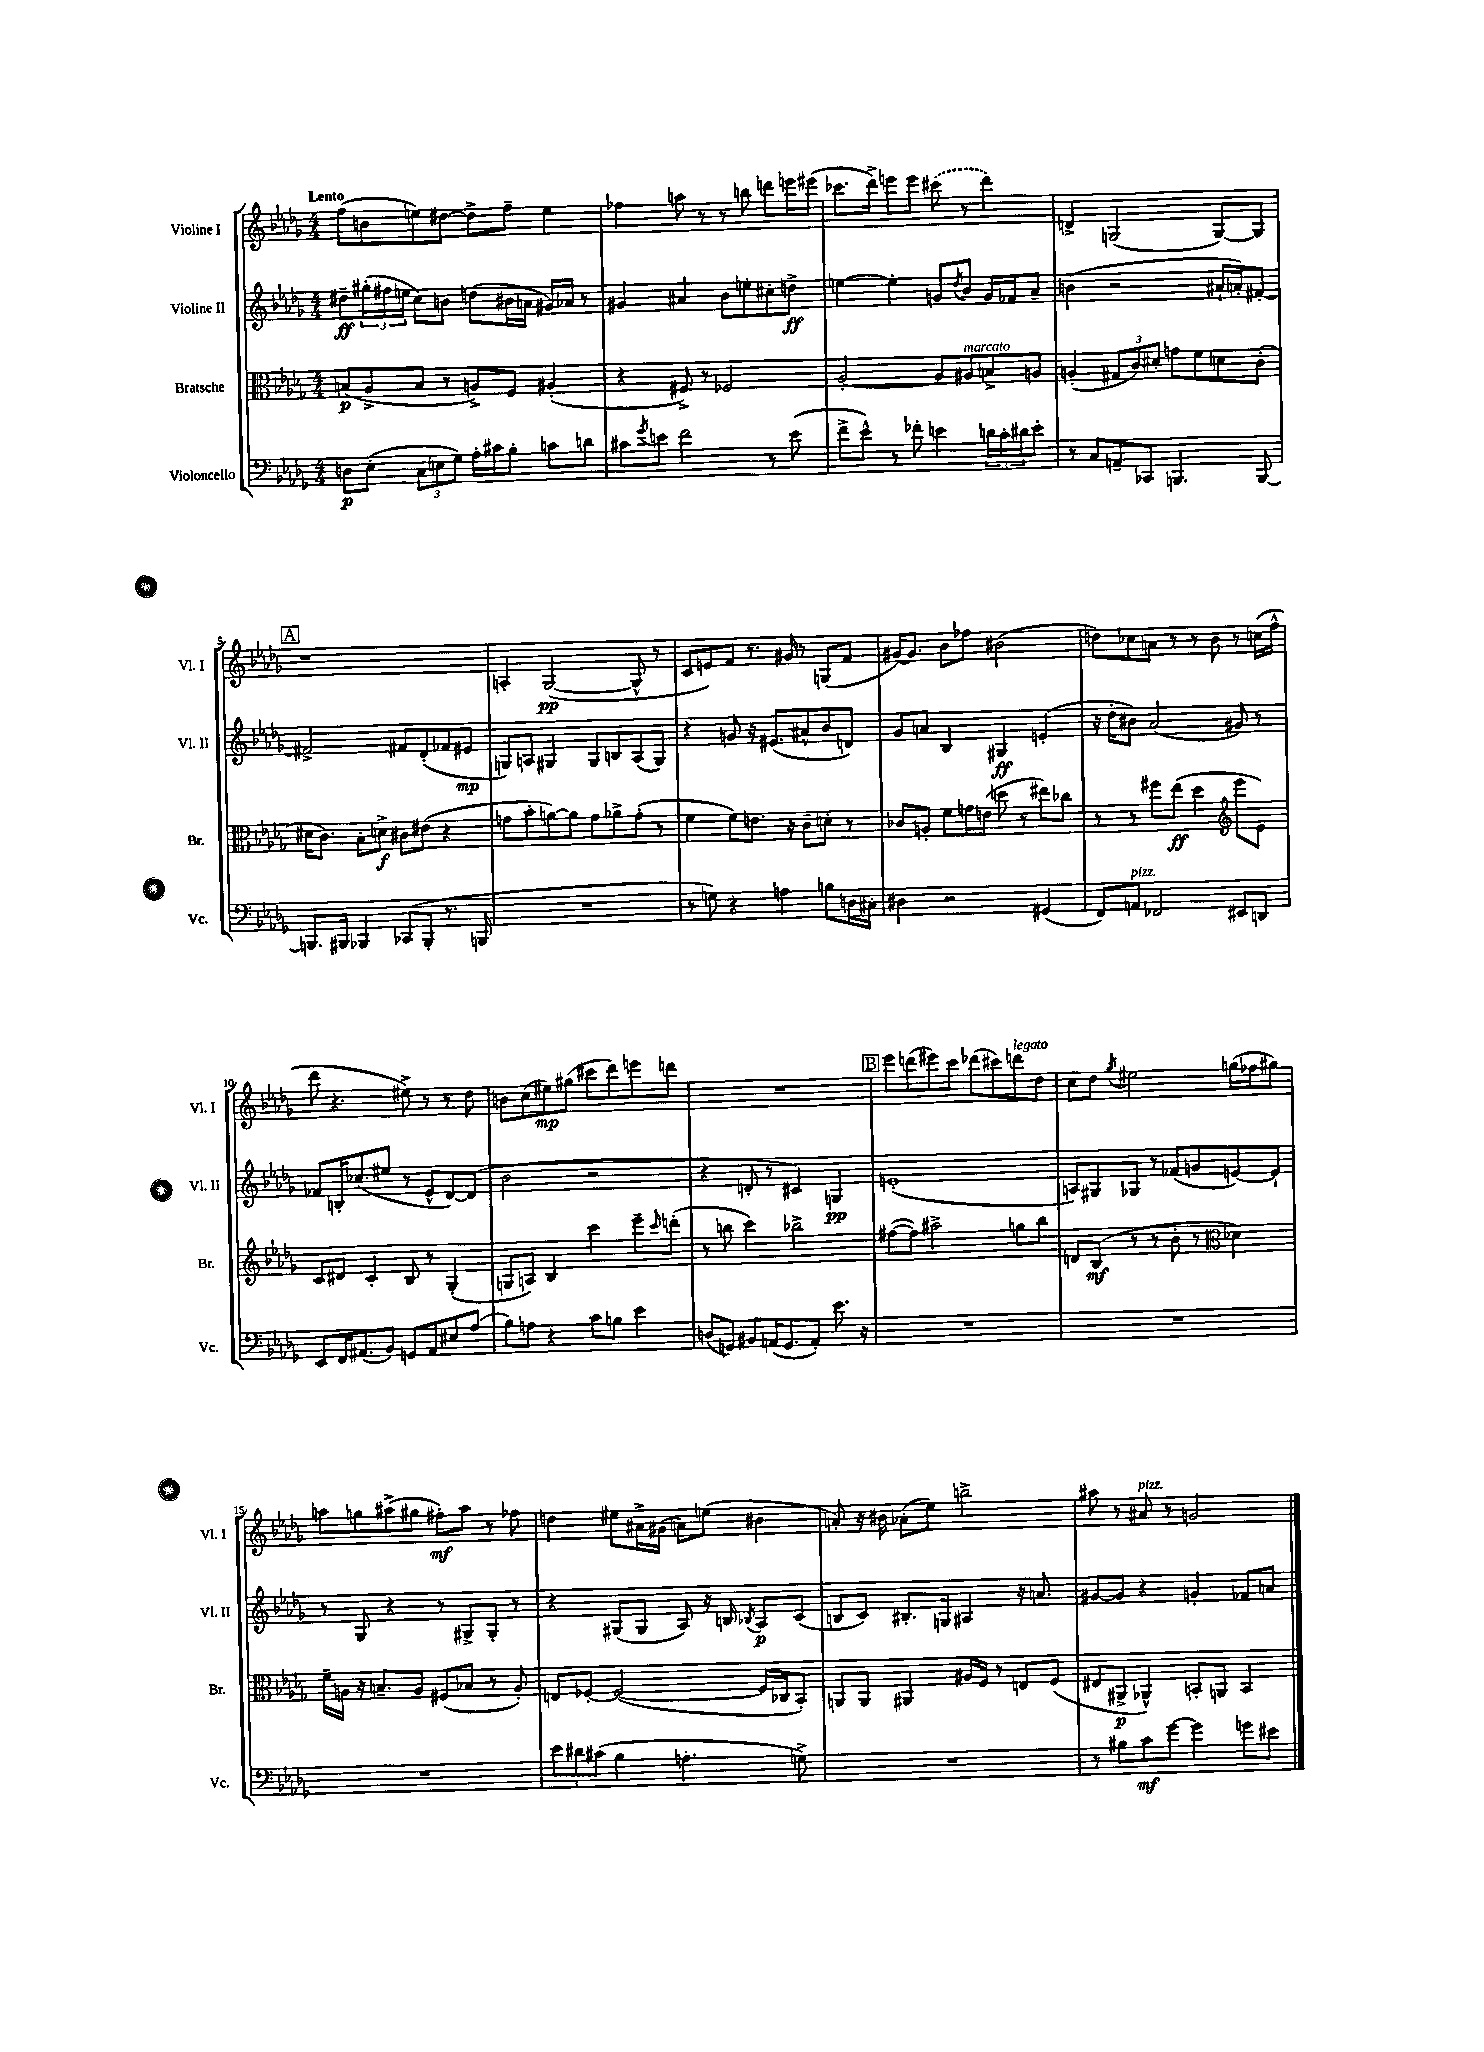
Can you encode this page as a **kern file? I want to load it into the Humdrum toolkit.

**kern	**dynam	**kern	**dynam	**kern	**dynam	**kern	**dynam
*part4	*part4	*part3	*part3	*part2	*part2	*part1	*part1
*staff4	*staff4	*staff3	*staff3	*staff2	*staff2	*staff1	*staff1
*I"Violoncello	*	*I"Bratsche	*	*I"Violine II	*	*I"Violine I	*
*I'Vc.	*	*I'Br.	*	*I'Vl. II	*	*I'Vl. I	*
*clefF4	*	*clefC3	*	*clefG2	*	*clefG2	*
*k[b-e-a-d-g-]	*	*k[b-e-a-d-g-]	*	*k[b-e-a-d-g-]	*	*k[b-e-a-d-g-]	*
*M4/4	*	*M4/4	*	*M4/4	*	*M4/4	*
=1	=1	=1	=1	=1	=1	=1	=1
!	!	!	!	!	!	!LO:TX:a:B:t=Lento	!
8Dn\L	p	(8Bn/L	p	8dd#X~\L	ff	(8ff\L	.
(8E-'\J	.	8A-^/	.	(24gg#X'\L	.	8bn\	.
.	.	.	.	24ff#X\	.	.	.
.	.	.	.	24een\JJ	.	.	.
12C\L	.	8B/J	.	8cc\L)	.	8een\)	.
12En\	.	.	.	.	.	.	.
.	.	8r	.	8bn\J	.	[8dd#X\J	.
12G-\J)	.	.	.	.	.	.	.
16A-'\LL	.	8An^/L)	.	(8ddn\L	.	8dd#^\L]	.
16c#X\J	.	.	.	.	.	.	.
8B-'\J	.	8F/J	.	16b#X\L	.	8ff~\J	.
.	.	.	.	16an\JJ	.	.	.
8cn\L	.	(4A#X'/	.	16g#X/LL)	.	4ee\	.
.	.	.	.	16a-X/JJ	.	.	.
8dn\J	.	.	.	8r	.	.	.
=2	=2	=2	=2	=2	=2	=2	=2
8c#X\L	.	4r	.	4g#X/	.	4ff-X\	.
8qg-/	.	.	.	.	.	.	.
8en\J	.	.	.	.	.	.	.
2f\	.	8F#X^/)	.	4a#X/	.	8aan\	.
.	.	8r	.	.	.	8r	.
.	.	2F-X/	.	8b-\L	.	8r	.
.	.	.	.	8een'\	.	8bbn\	.
8r	.	.	.	8cc#X'\	.	8dddn\L	.
(8e\	.	.	.	8ddn^\J	ff	16eeen\L	.
.	.	.	.	.	.	(16eee#X\JJ	.
=3	=3	=3	=3	=3	=3	=3	=3
8f^\L	.	[2A-'/	.	[4een\	.	8.ccc-X\L	.
8e-^^\J)	.	.	.	.	.	.	.
.	.	.	.	.	.	16ddd-^\Jk)	.
8r	.	.	.	4ee'\]	.	8eeen\L	.
8f-X'\	.	.	.	.	.	8eee\J	.
4en\	.	8A-/L]	.	8gn/L	.	(8ccc#X\	.
.	.	.	.	8qdd-/	.	.	.
!	!	!LO:TX:a:i:t=marcato	!	!	!	!	!
.	.	8A#X/	.	8b-/J	.	8r	.
24dn\LL	.	8Bn^/	.	16g/LL	.	4ddd-\)	.
24c'\	.	.	.	.	.	.	.
.	.	.	.	16f-X/J	.	.	.
24d#X\J	.	.	.	.	.	.	.
8e'\J	.	8An/J	.	8a-~/J	.	.	.
=4	=4	=4	=4	=4	=4	=4	=4
8r	.	(4An'/	.	(4bn\	.	4dn^/	.
8C/L	.	.	.	.	.	.	.
8AAn~/	.	12G#X/L	.	2r	.	(2Gn/	.
.	.	12c/)	.	.	.	.	.
8CC-X/J	.	.	.	.	.	.	.
.	.	12d#X'/J	.	.	.	.	.
4.BBBn/	.	8gn\L	.	.	.	.	.
.	.	8f\	.	.	.	.	.
.	.	8dn\	.	16a#X`/LL	.	[8G/L)	.
.	.	.	.	16an'/J)	.	.	.
[8BBB/	.	(8c'\J	.	[8f#X'/J	.	8G/J]	.
!!LO:LB:g=z
!!LO:REH:place=s1:t=A
=5	=5	=5	=5	=5	=5	=5	=5
8.BBBn/L]	.	16d#X\KL	.	2f#X^/]	.	1r	.
.	.	8.c\J)	.	.	.	.	.
16BBB#X/Jk	.	.	.	.	.	.	.
4BBB-X/	.	8B-'\L	.	.	.	.	.
.	.	8dn^\J	f	.	.	.	.
(8CC-X/L	.	8c#X\L	.	8f#X/L	.	.	.
8BBB-'/J	.	(8e#X\J	.	(8d-'/	.	.	.
8.r	.	4r	.	8f-X/	.	.	.
.	.	.	.	8e#X/J	mp	.	.
16BBBn/	.	.	.	.	.	.	.
=6	=6	=6	=6	=6	=6	=6	=6
1r	.	8gn\L	.	8Gn/L)	.	4An'/	.
.	.	8b-'\	.	8An/J	.	.	.
.	.	[8an\)	.	4G#X/	.	([2G-/	pp
.	.	8a\J]	.	.	.	.	.
.	.	8g\L	.	8G#/L	.	.	.
.	.	8a-X^\	.	8Bn/	.	.	.
.	.	(8g'\J	.	(8A/	.	8G-^^/]	.
.	.	8r	.	8G#/J)	.	8r	.
=7	=7	=7	=7	=7	=7	=7	=7
8r	.	4f\	.	4r	.	8c/L	.
8Gn\)	.	.	.	.	.	8en/)	.
4r	.	8f\L)	.	8gn/	.	8f/J	.
.	.	8.en\J	.	16r	.	8.r	.
.	.	.	.	(8.e#X/L	.	.	.
4An\	.	.	.	.	.	.	.
.	.	16r	.	.	.	16g#X/	.
.	.	8c~\L	.	8a#X^^/	.	8r	.
8Bn\L	.	8dn'\J	.	8b-/	.	(8Gn/L	.
16Dn\L	.	8r	.	8dn/J)	.	8f/J	.
16C#X'\JJ	.	.	.	.	.	.	.
=8	=8	=8	=8	=8	=8	=8	=8
4D#X\	.	8c-X/L	.	8g-/L	.	[16g#X/KL)	.
.	.	.	.	.	.	8.g#/J]	.
.	.	8An'/J	.	8an/J	.	.	.
2r	.	8f\L	.	4B-/	.	8b-\L	.
.	.	16gn\L	.	.	.	8ff-X\J	.
.	.	(16en\JJ	.	.	.	.	.
.	.	8ddn\	.	4G#X/	ff	(2b#X\	.
.	.	8r	.	.	.	.	.
(4GG#X/	.	8ee#X\L)	.	(4en'/	.	.	.
.	.	8cc-X\J	.	.	.	.	.
=9	=9	=9	=9	=9	=9	=9	=9
8FF/L)	.	8r	.	16r	.	8ddn\L)	.
.	.	.	.	16dd-'\KL	.	.	.
!LO:TX:a:i:t=pizz.	!	!	!	!	!	!	!
8AAn/J	.	8r	.	8b#X\J)	.	8cc-X\	.
2FF-X/	.	8ff#X\L	.	(2a-/	.	8an\J	.
.	.	(8ee-\J	ff	.	.	8r	.
.	.	4dd-\	.	.	.	8r	.
.	.	.	.	.	.	8b-\	.
*	*	*clefG2	*	*	*	*	*
8EE#X/L	.	8eee-\L	.	8g#X/)	.	8r	.
8DDn/J	.	8e-\J)	.	8r	.	(16ccn\LL	.
.	.	.	.	.	.	16ff^^\JJ	.
!!LO:LB:g=z
=10	=10	=10	=10	=10	=10	=10	=10
8EE-/L	.	8c/L	.	8f-X/L	.	8ddd-\	.
16FF/K	.	8d#X/J	.	16Bn'/K	.	4.r	.
(8.AA#X/	.	.	.	(8.cc-X/	.	.	.
.	.	4c'/	.	.	.	.	.
8BB-/J)	.	.	.	8ee#X/J	.	.	.
8GGn/L	.	8B-/	.	8r	.	8ee#X^\)	.
8AA#/	.	8r	.	8e-^^/L	.	8r	.
8E#X/	.	(4G-'/	.	[8d-/)	.	8r	.
(8A-/J	.	.	.	(8d-/J]	.	8dd-\	.
=11	=11	=11	=11	=11	=11	=11	=11
8B-\L)	.	8Gn/L	.	2b-\	.	8bn\L	.
8An\J	.	8An/J)	.	.	.	(8cc\	.
4r	.	4B-/	.	.	.	8ee#X\)	mp
.	.	.	.	.	.	(8gg#X\J	.
8c\L	.	4ccc\	.	2r	.	8ccc#X\L	.
8Bn\J	.	.	.	.	.	8ddd-\)	.
4e-\	.	8eee-~\L	.	.	.	8eeen\	.
.	.	16qqccc/	.	.	.	.	.
.	.	(8dddn'\J	.	.	.	8dddn\J	.
=12	=12	=12	=12	=12	=12	=12	=12
(8Dn/L	.	8r	.	4r	.	1r	.
8GGn/J)	.	8bbn\	.	.	.	.	.
8BB#X/L	.	4ccc\)	.	8dn'/	.	.	.
(16AAn/K	.	.	.	8r	.	.	.
8.GG/	.	.	.	.	.	.	.
.	.	2bb-X^\	.	4c#X/)	.	.	.
8AA'/J)	.	.	.	.	.	.	.
8.e-\	.	.	.	4Gn/	pp	.	.
16r	.	.	.	.	.	.	.
!!LO:REH:place=s1:t=B
=13	=13	=13	=13	=13	=13	=13	=13
1r	.	([8ff#X\L	.	(1en'	.	8eee-\L	.
.	.	8ff#\J])	.	.	.	(8dddn\	.
.	.	2aa#X^\	.	.	.	8eee#X\)	.
.	.	.	.	.	.	8ccc\J	.
.	.	.	.	.	.	(8ddd-X\L	.
.	.	.	.	.	.	8ccc#X\)	.
!	!	!	!	!	!	!LO:TX:a:i:t=legato	!
.	.	8ggn\L	.	.	.	8dddn\	.
.	.	8bb-\J	.	.	.	8dd-\J	.
=14	=14	=14	=14	=14	=14	=14	=14
1r	.	8dn/L	.	8An/L)	.	8cc\L	.
.	.	(8B-/J	mf	8G#X/	.	8dd-\J	.
.	.	.	.	.	.	8qgg-/	.
.	.	8r	.	8G-X/J	.	2ee#X\	.
.	.	8r	.	8r	.	.	.
.	.	8b-'\	.	(8f-X/L	.	.	.
.	.	8r	.	8gn/	.	.	.
*	*	*clefC3	*	*	*	*	*
.	.	4d-X\)	.	[8en/)	.	(16ggn\LL	.
.	.	.	.	.	.	16ff-X\J	.
.	.	.	.	8e`/J]	.	8gg#X\J)	.
!!LO:LB:g=z
=15	=15	=15	=15	=15	=15	=15	=15
1r	.	16f~\LL	.	8r	.	8aan\L	.
.	.	16An\JJ	.	.	.	.	.
.	.	16r	.	8G-/	.	8ggn\	.
.	.	8.Bn~/L	.	.	.	.	.
.	.	.	.	4r	.	(8aa#X^\	.
.	.	8A/J	.	.	.	8gg#X\J	.
.	.	(8F#X/L	.	8r	.	8ff#X'\L)	mf
.	.	8B-X/J	.	8G#X^/L	.	8aa#\J	.
.	.	8r	.	8G#'/J	.	8r	.
.	.	8A'/)	.	8r	.	8ff-X\	.
=16	=16	=16	=16	=16	=16	=16	=16
12e-\L	.	8En/L	.	4r	.	4ddn\	.
12d#X\	.	.	.	.	.	.	.
.	.	[8F-X'/J	.	.	.	.	.
(12c#X\J	.	.	.	.	.	.	.
4B-\	.	(2F-/_	.	(8G#X/L	.	8ee#X\L	.
.	.	.	.	8G#/J	.	16a#X^\L	.
.	.	.	.	.	.	(16g#X\JJ	.
4.An'\	.	.	.	8A-/)	.	8an\L)	.
.	.	.	.	16r	.	(8een\J	.
.	.	.	.	16Bn/	.	.	.
.	.	.	.	8qB-X/	.	.	.
.	.	16F-/LL]	.	8A-/L	p	4b#X\	.
.	.	16C-X/J	.	.	.	.	.
8Gn^\)	.	8BB-'/J)	.	(8c/J	.	.	.
=17	=17	=17	=17	=17	=17	=17	=17
1r	.	8AAn/L	.	8Bn/L	.	8an'/)	.
.	.	8AA/J	.	8c/J)	.	16r	.
.	.	.	.	.	.	16b#X\	.
.	.	4AA#X/	.	8.B#X'/L	.	(8a-X'\L	.
.	.	.	.	.	.	8ee-\J)	.
.	.	.	.	16Gn/Jk	.	.	.
.	.	16A#X/LL	.	4A#X/	.	2bbn^\	.
.	.	16F/JJ	.	.	.	.	.
.	.	8r	.	.	.	.	.
.	.	8En/L	.	16r	.	.	.
.	.	.	.	8.an/	.	.	.
.	.	(8F/J	.	.	.	.	.
=18	=18	=18	=18	=18	=18	=18	=18
8r	.	8E#X/L	.	[8g#X/L	.	8aa#X\	.
8B#X\L	.	8AA#X^/J	p	8g#/J]	.	8r	.
!	!	!	!	!	!	!LO:TX:a:i:t=pizz.	!
8c\	mf	4AA-X^^/)	.	4r	.	8a#X/	.
[8g-\J	.	.	.	.	.	8r	.
4g-\]	.	8BBn'/L	.	4gn'/	.	2gn/	.
.	.	8AAn/J	.	.	.	.	.
8gn\L	.	4BB/	.	8f-X/L	.	.	.
8e#X\J	.	.	.	8an/J	.	.	.
==	==	==	==	==	==	==	==
*-	*-	*-	*-	*-	*-	*-	*-
